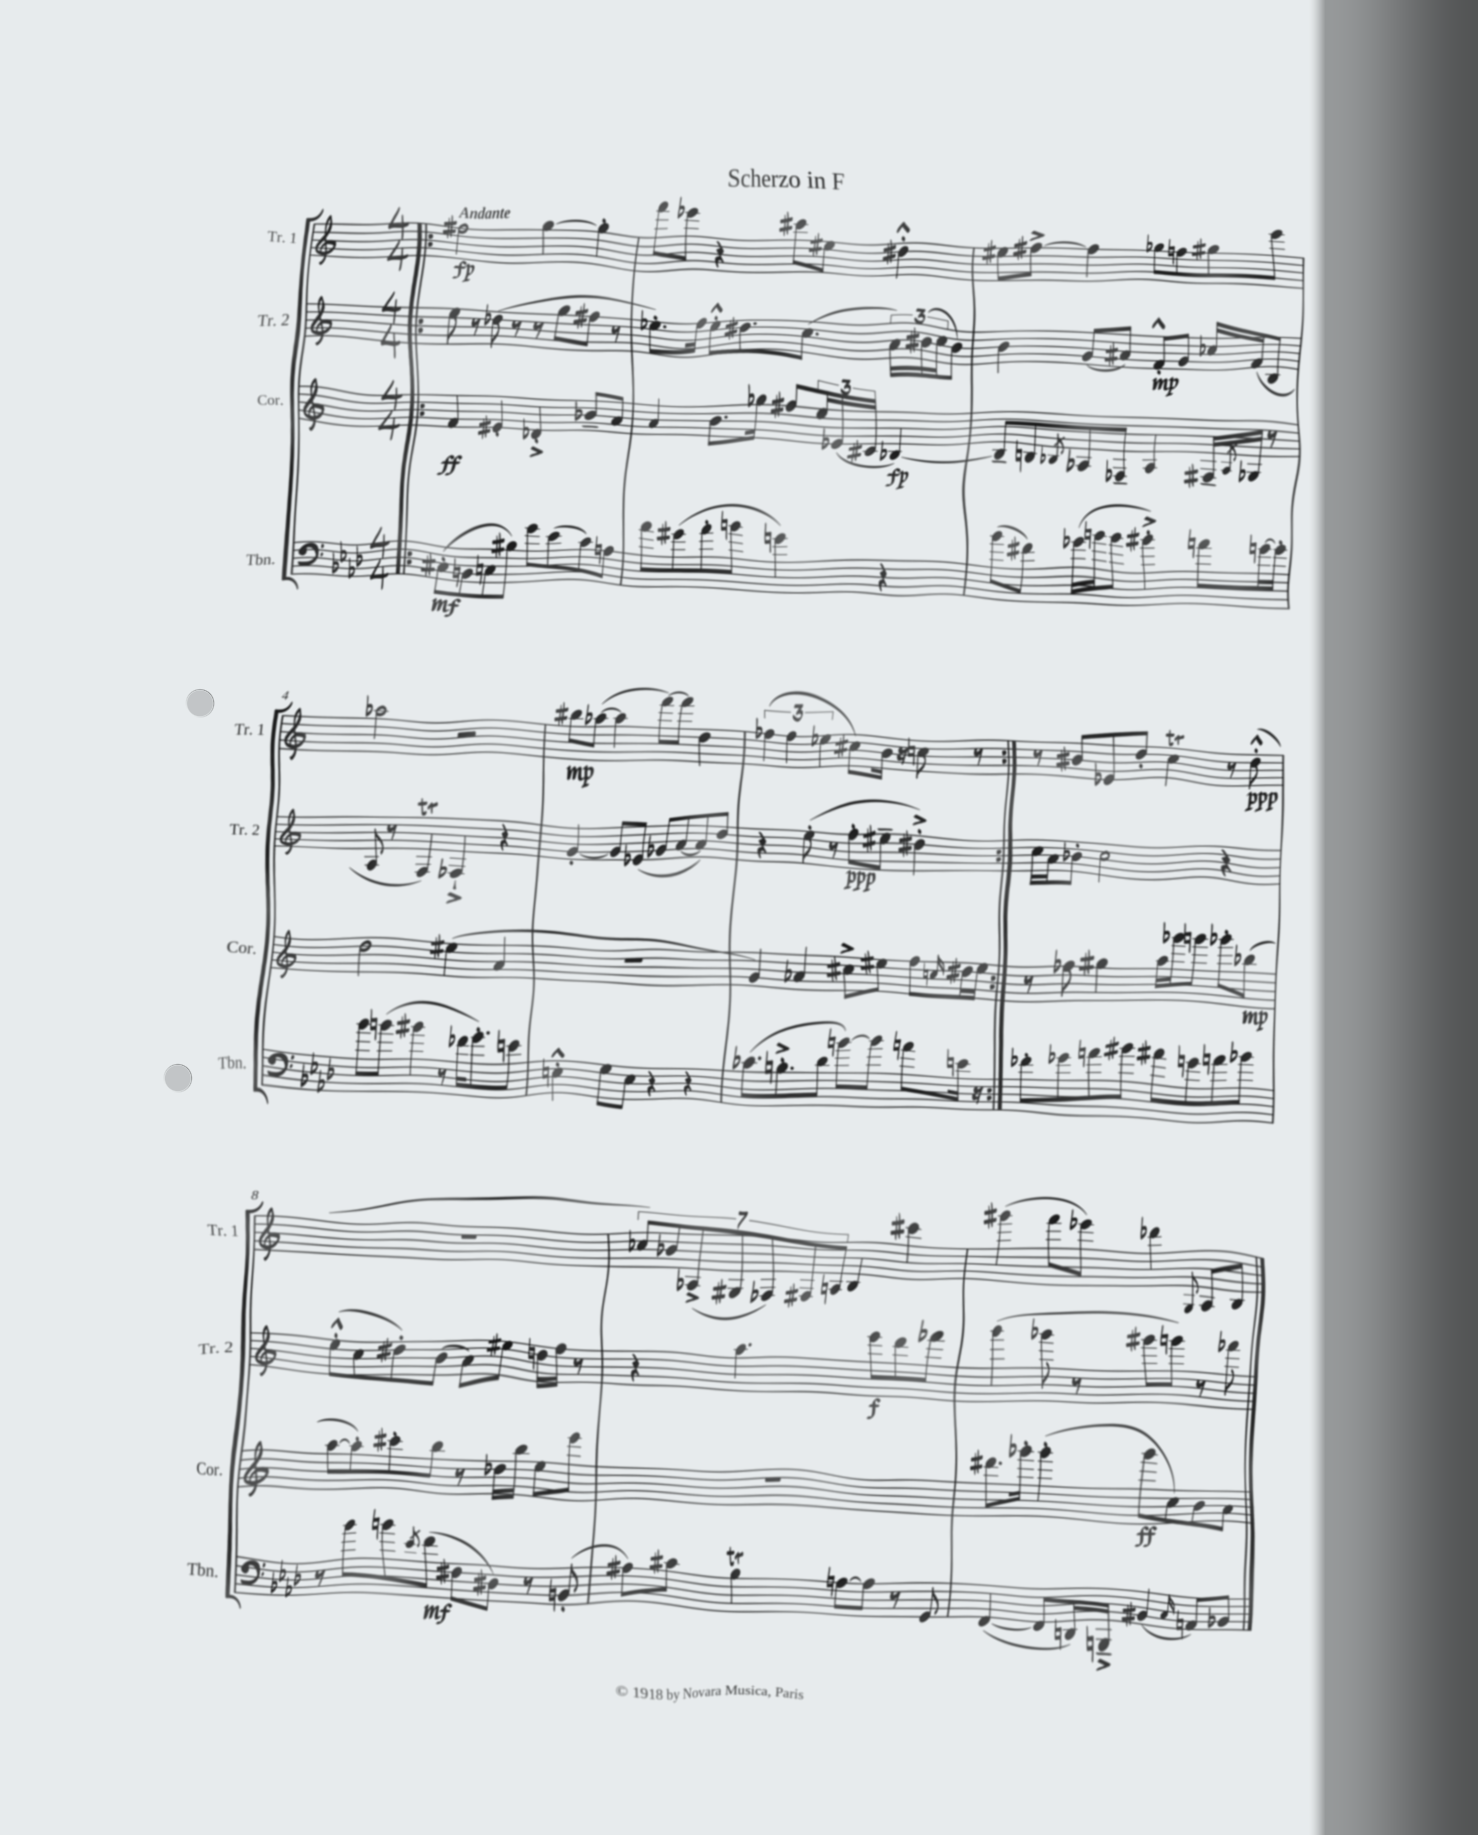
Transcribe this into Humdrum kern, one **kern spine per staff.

**kern	**kern	**kern	**kern
*staff4	*staff3	*staff2	*staff1
*clefF4	*clefG2	*clefG2	*clefG2
*k[b-e-a-d-]	*k[]	*k[]	*k[]
*M4/4	*M4/4	*M4/4	*M4/4
=!|:	=!|:	=!|:	=!|:
(8C#'\L	4f/	8ee\	2ff#\
8BB\	.	8r	.
8C\	4e#'/	(8dd-\	.
8B#\J)	.	8r	.
8g\L	4d-'^/	8r	[4gg\
(8e-\	.	8gg\L	.
8c\)	8b-~/L	8ff#\J	4gg'\]
8A\J	8a/J	8r	.
=	=	=	=
8a-\L	4a/	8.ee-'\L)	8fff\L
(8g#\	.	.	8eee-\J
.	.	16ff\Jk	.
8a-'\	8.b\L	8ee-'^^\L	4r
8b\J	.	8.dd#\	.
.	16gg-\Jk	.	.
4g\)	8ff#/L	.	8ccc#\L
.	.	(8.cc\J	.
.	24ee/L	.	8ee#\J
.	(24e-/	.	.
.	24c#/JJ	.	.
4r	[4B-/)	24a\LL)	4dd#'^^\
.	.	(24b#\	.
.	.	24cc\J	.
.	.	8b#\J)	.
=	=	=	=
(8b-\L	8B-~/]L	4b\	8ee#\L
8f#\J)	8B/	.	[8ff#^\J
.	8qB-/	.	.
(16g-\LL	8A-/	(8g/L	4ff#\]
16b\J	.	.	.
8b\J	8F-~/J	8a#/J)	.
4b#'^\)	4A-/	8f'^^/L	8gg-\L
.	.	8g/J	8ff\
8a\L	16F#~/LL	16cc-/LL	8gg#\
.	8qA-/	.	.
.	16G-/JJ	(16f/J	.
[16g\L	8r	8B/J	8eee\J
16g'\]JJ	.	.	.
=	=	=	=
8b-\L	2dd\	8A/	2aa-\
(8b\J	.	8r	.
4b#\	.	4F/)	.
8r	(4ee#\	4F-`^/	2r
16f-\LK	.	.	.
8.g'\)	.	.	.
.	4a/	4r	.
8e\J	.	.	.
=	=	=	=
4E'^^\	1r	[4g'/	8bb#\L
.	.	.	([8aa-\J
8G\L	.	8g/]L	4aa-\]
8E\J	.	(8e-/J	.
4r	.	8g-/L	[8fff\L)
.	.	[8a/	8fff\]J
4r	.	8a/])	4dd\
.	.	8dd/J	.
=	=	=	=
(8.c-\L	4g/)	4r	(6ff-\
.	.	.	6ff-\
8.B'^\	.	.	.
.	4a-/	(8ee'\	.
.	.	.	6ee-\
8d-\J	.	8r	.
[8b\L)	8cc#^\L	8ff'\L	8cc#\L)
8b\]J	8ee#\J	8ee#~\J	16b\Jk
.	.	.	16r
8a\L	8ff\L	4dd#'^\)	8cc\
.	16qqcc/	.	.
16e\Jk	16dd#\L	.	8r
16r	16ee#\JJ	.	.
=:|!	=:|!	=:|!	=:|!
8f-'\L	8r	16cc\LL	8r
.	.	16a\J	.
8g-\	8ff-\	8b-'\J	8b#/L
8a\	4gg#\	2cc\	8e-/
8b#\J	.	.	8dd'/J
8a#\L	16aa\LL	.	4cc\
.	16ggg-\J	.	.
8g\	8ggg\J	.	.
8a\	8ggg-'\L	4r	8r
8b-\J	(8bb-\J	.	(8dd'^^\
=	=	=	=
8r	[8aa\L	(8ee'^^\L	1r
8b-\L	8aa'\])	8cc\	.
8b\	8ccc#'\	8dd#'\)	.
8qe-/	.	.	.
(8f\J	8bb\J	(8b\J	.
8F#\L	8r	8a\L)	.
8D#\J)	16dd-\LL	8ee#\J	.
.	16bb\JJ	.	.
8r	8ee\L	16dd\LL	.
.	.	16ff\JJ	.
(8BB'/	8eee\J	8r	.
=	=	=	=
8A#\L)	1r	4r	14cc-/L)
.	.	.	14b-/
8c#\J	.	.	.
.	.	.	(14A-^/
.	.	.	14G#/
4B-\	.	4.aa\	.
.	.	.	14F-/)
.	.	.	14F#/
.	.	.	14A/J
[8A\L	.	.	4B/
8A\]J	.	8eee\L	.
8r	.	8ddd\	4ccc#\
8GG/	.	8fff-\J	.
=	=	=	=
([4FF/	8.ddd#\L	(4ggg\	(4ggg#\
.	16ggg-'\Jk	.	.
8FF/]L	(4ggg-'\	8ggg-\	8fff\L
16DD/L)	.	8r	8eee-\J)
16BBB~^/JJ	.	.	.
(4BB#/	8ggg-\L	8ggg#\L	4ddd-\
.	8cc\)	8ggg\J)	.
16qqC/	.	.	8qqG/
8AA/L)	8b\	8r	8A/L
8BB-/J	8a\J	8fff-\	8B/J
==	==	==	==
*-	*-	*-	*-
